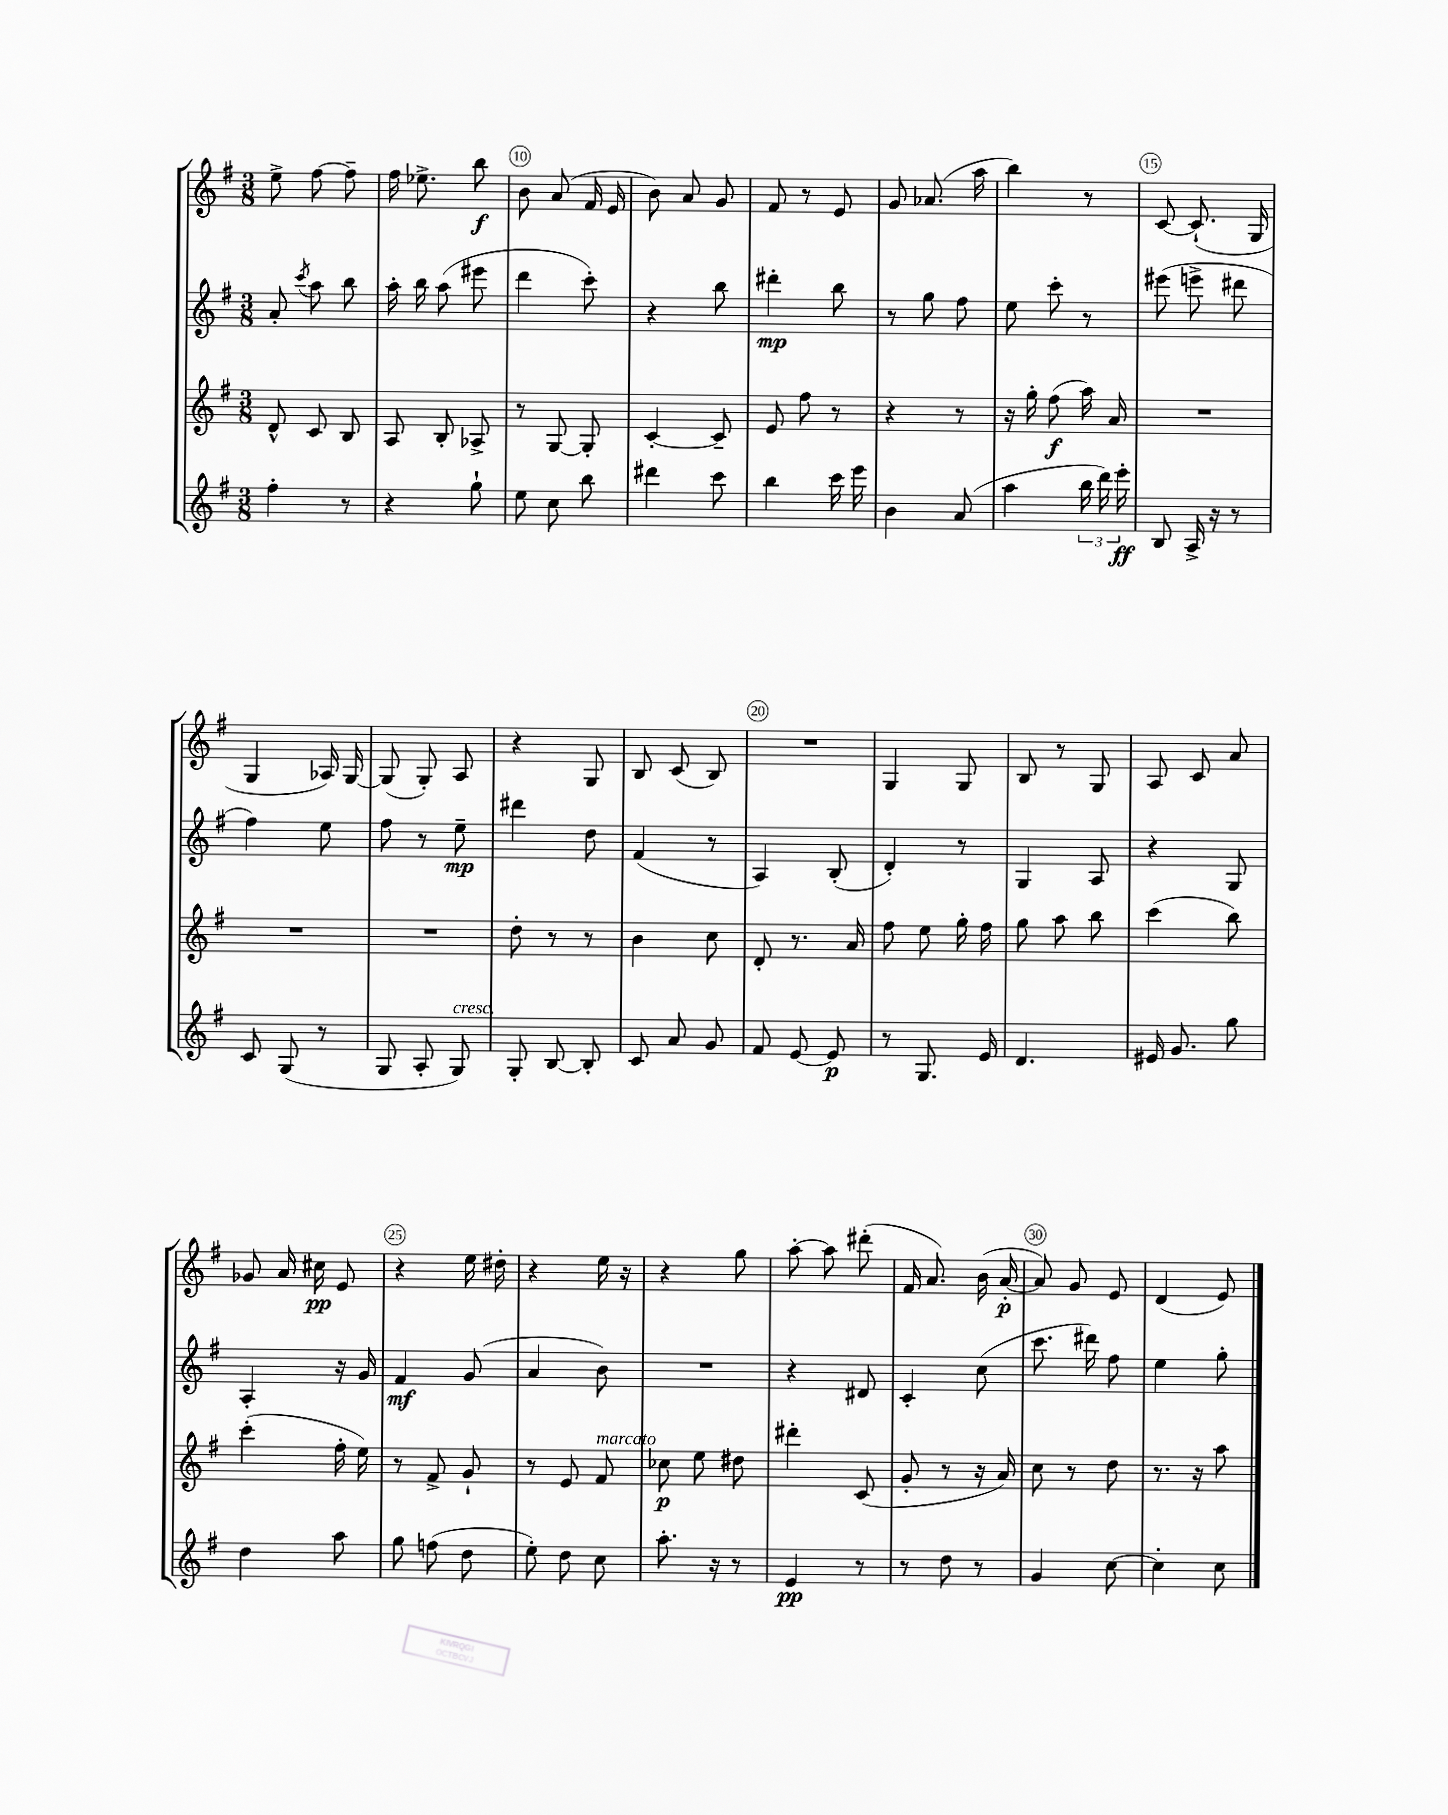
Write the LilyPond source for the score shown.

<<
\new StaffGroup <<
\new Staff = "s0" {
    \clef treble \key g \major \numericTimeSignature \time 3/8
    \autoBeamOff e''8-> fis''8~ fis''8-- |
    fis''16 ees''8.-> b''8\f |
    b'8 a'8( fis'16 e'16 |
    b'8) a'8 g'8 |
    fis'8 r8 e'8 |
    g'8 aes'8.( a''16 |
    b''4) r8 |
    c'8~ c'8.-!( g16 |
    g4 aes16) g16~ |
    g8( g8-.) a8 |
    r4 g8 |
    b8 c'8( b8) |
    R4. |
    g4 g8 |
    b8 r8 g8 |
    a8 c'8 a'8 |
    ges'8 a'16 cis''16\pp e'8 |
    r4 e''16 dis''16-. |
    r4 e''16 r16 |
    r4 g''8 |
    a''8~-. a''8 dis'''8-.( |
    fis'16 a'8.) b'16( a'16~-.\p |
    a'8) g'8 e'8 |
    d'4( e'8) \bar "|." |
}
\new Staff = "s1" {
    \clef treble \key g \major \numericTimeSignature \time 3/8
    \autoBeamOff a'8-. \acciaccatura { c'''8 } a''8 b''8 |
    a''16-. b''16 a''8( eis'''8 |
    d'''4 c'''8-.) |
    r4 b''8 |
    dis'''4-.\mp b''8 |
    r8 g''8 fis''8 |
    e''8 c'''8-. r8 |
    eis'''8( e'''8-> dis'''8 |
    fis''4) e''8 |
    fis''8 r8 e''8--\mp |
    dis'''4 d''8 |
    fis'4( r8 |
    a4) b8-.( |
    d'4-.) r8 |
    g4 a8 |
    r4 g8 |
    a4-. r16 g'16 |
    fis'4\mf g'8( |
    a'4 b'8) |
    R4. |
    r4 dis'8 |
    c'4-. c''8( |
    c'''8. dis'''16) fis''8 |
    e''4 g''8-. \bar "|." |
}
\new Staff = "s2" {
    \clef treble \key g \major \numericTimeSignature \time 3/8
    \autoBeamOff d'8-^ c'8 b8 |
    a8 b8-. aes8-> |
    r8 g8~ g8-. |
    c'4~-. c'8-- |
    e'8 fis''8 r8 |
    r4 r8 |
    r16 g''16-. fis''8\f( a''16) a'16 |
    R4. |
    R4. |
    R4. |
    d''8-. r8 r8 |
    b'4 c''8 |
    d'8-. r8. a'16 |
    fis''8 e''8 g''16-. fis''16 |
    g''8 a''8 b''8 |
    c'''4( b''8) |
    c'''4-.( fis''16-. e''16) |
    r8 fis'8-> g'8-! |
    r8 e'8 fis'8^\markup { \italic "marcato" } |
    ces''8\p e''8 dis''8 |
    dis'''4-. c'8( |
    g'8-. r8 r16 a'16) |
    c''8 r8 d''8 |
    r8. r16 a''8 \bar "|." |
}
\new Staff = "s3" {
    \clef treble \key g \major \numericTimeSignature \time 3/8
    \autoBeamOff fis''4-. r8 |
    r4 g''8-! |
    e''8 c''8 b''8 |
    dis'''4 c'''8 |
    b''4 c'''16 e'''16 |
    b'4 a'8( |
    a''4 \tuplet 3/2 { b''16 d'''16) e'''16-.\ff } |
    b8 a16-> r16 r8 |
    c'8 g8( r8 |
    g8 a8-. g8^\markup { \italic "cresc." }) |
    g8-. b8~ b8-. |
    c'8 a'8 g'8 |
    fis'8 e'8~ e'8\p |
    r8 g8. e'16 |
    d'4. |
    eis'16 g'8. g''8 |
    d''4 a''8 |
    g''8 f''8( d''8 |
    e''8-.) d''8 c''8 |
    a''8.-. r16 r8 |
    e'4\pp r8 |
    r8 d''8 r8 |
    g'4 c''8~ |
    c''4-. c''8 \bar "|." |
}
>>
>>
\layout { \context { \Score currentBarNumber = #8 \override BarNumber.break-visibility = ##(#f #t #t) barNumberVisibility = #(every-nth-bar-number-visible 5) \override BarNumber.stencil = #(make-stencil-circler 0.1 0.3 ly:text-interface::print) } }
